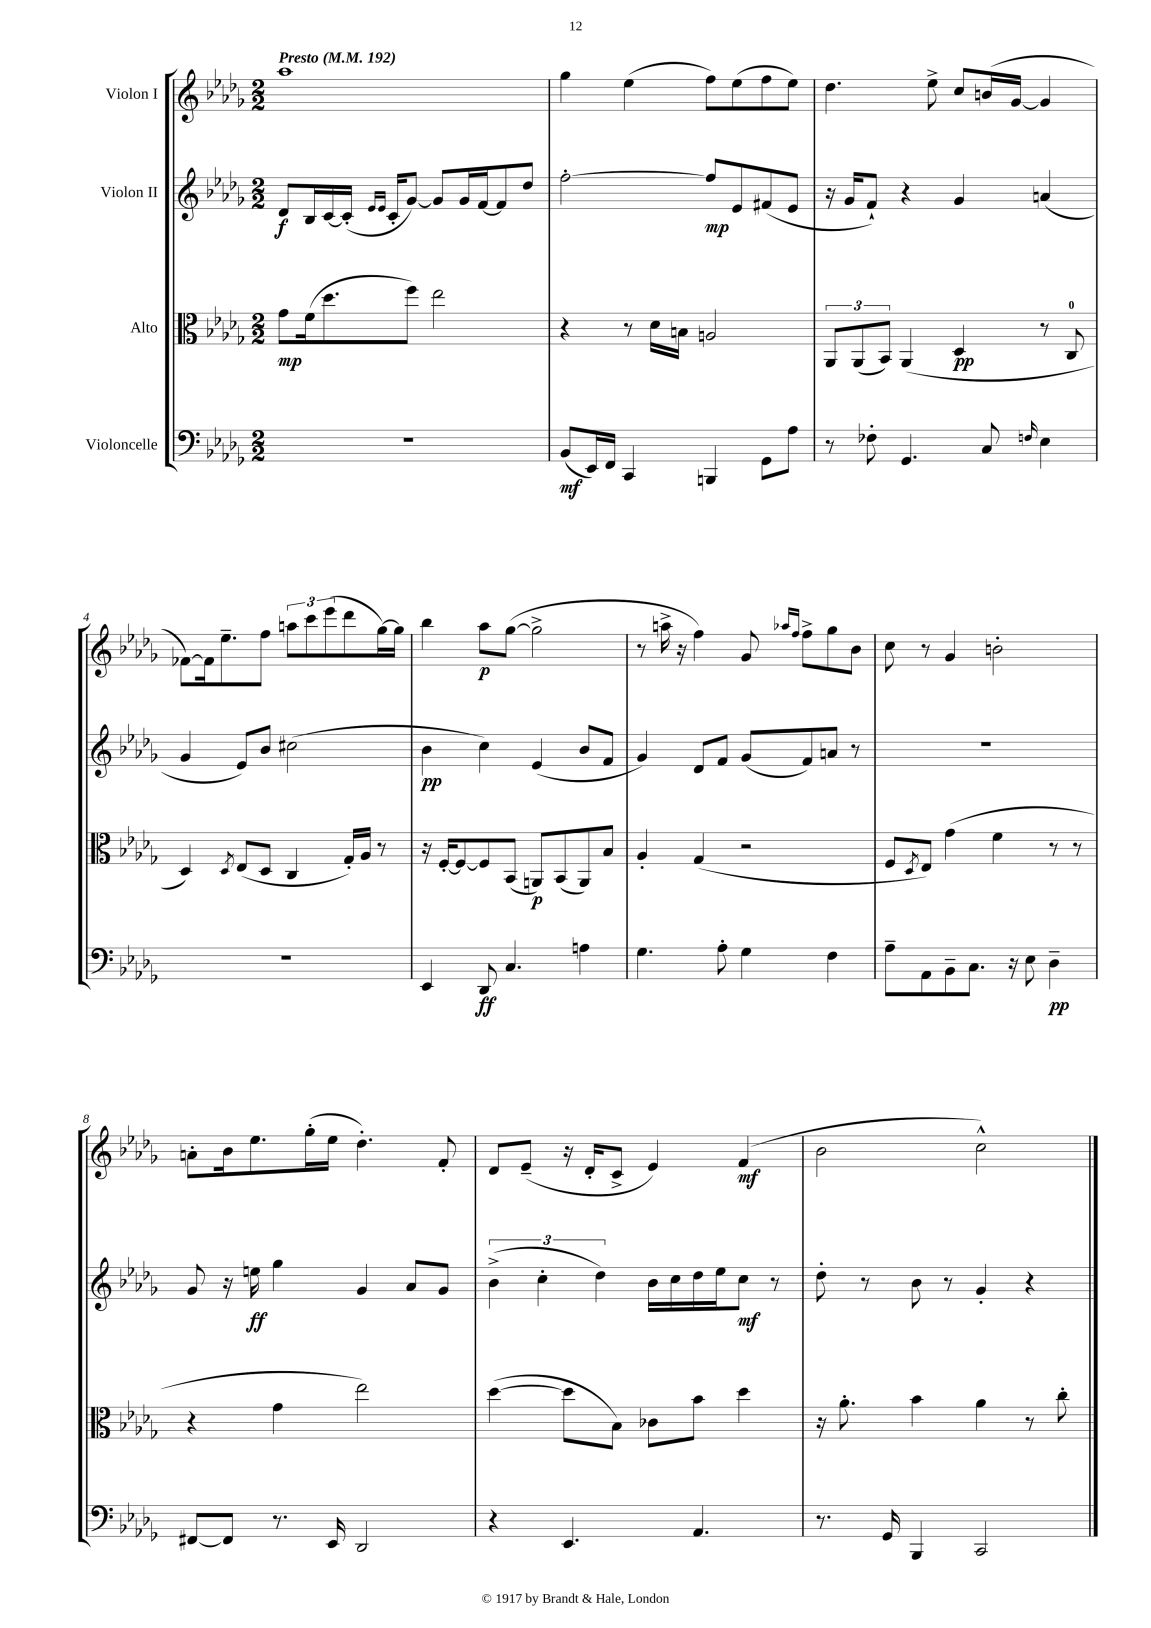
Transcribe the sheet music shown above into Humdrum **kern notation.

**kern	**dynam	**kern	**dynam	**kern	**dynam	**kern	**dynam
*part4	*part4	*part3	*part3	*part2	*part2	*part1	*part1
*staff4	*staff4	*staff3	*staff3	*staff2	*staff2	*staff1	*staff1
*I"Violoncelle	*	*I"Alto	*	*I"Violon II	*	*I"Violon I	*
*clefF4	*	*clefC3	*	*clefG2	*	*clefG2	*
*k[b-e-a-d-g-]	*	*k[b-e-a-d-g-]	*	*k[b-e-a-d-g-]	*	*k[b-e-a-d-g-]	*
*M2/2	*	*M2/2	*	*M2/2	*	*M2/2	*
*MM192	*	*MM192	*	*MM192	*	*MM192	*
=1	=1	=1	=1	=1	=1	=1	=1
!	!	!	!	!	!	!LO:TX:a:B:t=Presto	!
1r	.	8g-\L	mp	8d-/L	f	1aa-	.
.	.	(16f\k	.	16B-/L	.	.	.
.	.	8.dd-\	.	[16c/	.	.	.
.	.	.	.	(16c'/JJ]	.	.	.
.	.	.	.	16qqe-/LL	.	.	.
.	.	.	.	16qqe-/JJ	.	.	.
.	.	.	.	16c'/KL	.	.	.
.	.	8ff\J)	.	[8g-/J)	.	.	.
.	.	2ee-\	.	8g-/L]	.	.	.
.	.	.	.	16g-/L	.	.	.
.	.	.	.	[16f/J	.	.	.
.	.	.	.	8f/]	.	.	.
.	.	.	.	8dd-/J	.	.	.
=2	=2	=2	=2	=2	=2	=2	=2
(8BB-/L	mf	4r	.	[2ff'\	.	4gg-\	.
16EE-/L)	.	.	.	.	.	.	.
16FF/JJ	.	.	.	.	.	.	.
4CC/	.	8r	.	.	.	(4ee-\	.
.	.	16d-\LL	.	.	.	.	.
.	.	16Bn\JJ	.	.	.	.	.
4BBBn/	.	2An/	.	8ff/L]	mp	8ff\L)	.
.	.	.	.	8e-/	.	(8ee-\	.
8GG-\L	.	.	.	(8f#X/	.	8ff\	.
8A-\J	.	.	.	8e-/J	.	8ee-\J)	.
=3	=3	=3	=3	=3	=3	=3	=3
8r	.	12AA-/L	.	16r	.	4.dd-\	.
.	.	.	.	16g-/KL	.	.	.
.	.	(12AA-/	.	.	.	.	.
8F-X'\	.	.	.	8f`/J)	.	.	.
.	.	12BB-/J)	.	.	.	.	.
4.GG-/	.	(4AA-/	.	4r	.	.	.
.	.	.	.	.	.	8ee-^\	.
.	.	4D-/	pp	4g-/	.	8cc/L	.
8C/	.	.	.	.	.	(16bn/L	.
.	.	.	.	.	.	[16g-/JJ	.
16qqFn/	.	.	.	.	.	.	.
4E-\	.	8r	.	(4an/	.	4g-/]	.
.	.	8C/	.	.	.	.	.
!!LO:LB:g=z
=4	=4	=4	=4	=4	=4	=4	=4
1r	.	4D-/)	.	4g-/	.	[8f-X\L)	.
.	.	.	.	.	.	16f-\k]	.
.	.	.	.	.	.	8.ee-~\	.
.	.	8qD-/	.	.	.	.	.
.	.	(8E-/L	.	8e-/L)	.	.	.
.	.	8D-/J	.	8b-/J	.	8ff\J	.
.	.	4C/	.	(2cc#X\	.	12aan\L	.
.	.	.	.	.	.	12ccc\	.
.	.	.	.	.	.	(12eee-\	.
.	.	16G-'/LL)	.	.	.	8ddd-\	.
.	.	16A-/JJ	.	.	.	.	.
.	.	8r	.	.	.	[16gg-\L)	.
.	.	.	.	.	.	16gg-\JJ]	.
=5	=5	=5	=5	=5	=5	=5	=5
4EE-/	.	16r	.	4b-\	pp	4bb-\	.
.	.	[16F'/KL	.	.	.	.	.
.	.	8F/_	.	.	.	.	.
8DD-/	ff	8F/]	.	4cc\)	.	8aa-\L	p
4.C/	.	(8BB-/J	.	.	.	([8gg-\J	.
.	.	8AAn/L)	p	(4e-/	.	2gg-^\]	.
.	.	(8BB-/	.	.	.	.	.
4An\	.	8AA/)	.	8b-/L	.	.	.
.	.	8B-/J	.	8f/J	.	.	.
=6	=6	=6	=6	=6	=6	=6	=6
4.G-\	.	4A-'/	.	4g-/)	.	8r	.
.	.	.	.	.	.	16aan^\	.
.	.	.	.	.	.	16r	.
.	.	(4G-/	.	8d-/L	.	4ff\)	.
8A-'\	.	.	.	8f/J	.	.	.
4G-\	.	2r	.	(8g-/L	.	8g-/	.
.	.	.	.	.	.	16qqaa-X/LL	.
.	.	.	.	.	.	16qqff/JJ	.
.	.	.	.	8f/)	.	8ff^\L	.
4F\	.	.	.	8an/J	.	8gg-\	.
.	.	.	.	8r	.	8b-\J	.
=7	=7	=7	=7	=7	=7	=7	=7
8A-~\L	.	8F/L	.	1r	.	8cc\	.
.	.	8qD-/	.	.	.	.	.
8AA-\	.	8E-/J)	.	.	.	8r	.
8BB-~\	.	(4g-\	.	.	.	4g-/	.
8.C\J	.	.	.	.	.	.	.
.	.	4f\	.	.	.	2bn'\	.
16r	.	.	.	.	.	.	.
8E-\	.	.	.	.	.	.	.
4D-~\	pp	8r	.	.	.	.	.
.	.	8r	.	.	.	.	.
!!LO:LB:g=z
=8	=8	=8	=8	=8	=8	=8	=8
[8FF#X/L	.	4r	.	8g-/	.	8an'\L	.
8FF#/J]	.	.	.	16r	.	16b-\k	.
.	.	.	.	16een\	ff	8.ee-\	.
8.r	.	4g-\	.	4gg-\	.	.	.
.	.	.	.	.	.	(16gg-'\L	.
16EE-/	.	.	.	.	.	16ee-\JJ	.
2DD-/	.	2ee-\)	.	4g-/	.	4.dd-'\)	.
.	.	.	.	8a-/L	.	.	.
.	.	.	.	8g-/J	.	8f'/	.
=9	=9	=9	=9	=9	=9	=9	=9
4r	.	([4dd-\	.	(6b-^\	.	8d-/L	.
.	.	.	.	.	.	(8e-~/J	.
.	.	.	.	6cc'\	.	.	.
4.EE-/	.	8dd-\L]	.	.	.	16r	.
.	.	.	.	.	.	16d-'/KL	.
.	.	.	.	6dd-\)	.	.	.
.	.	8B-\J)	.	.	.	8c^/J	.
.	.	8c-X\L	.	16b-\LL	.	4e-/)	.
.	.	.	.	16cc\	.	.	.
4.AA-/	.	8b-\J	.	16dd-\	.	.	.
.	.	.	.	16ee-\J	.	.	.
.	.	4dd-\	.	8cc\J	mf	(4f/	mf
.	.	.	.	8r	.	.	.
=10	=10	=10	=10	=10	=10	=10	=10
8.r	.	16r	.	8dd-'\	.	2b-\	.
.	.	8.a-'\	.	.	.	.	.
.	.	.	.	8r	.	.	.
16GG-/	.	.	.	.	.	.	.
4BBB-/	.	4b-\	.	8b-\	.	.	.
.	.	.	.	8r	.	.	.
2CC/	.	4a-\	.	4g-'/	.	2cc^^\)	.
.	.	8r	.	4r	.	.	.
.	.	8cc'\	.	.	.	.	.
==	==	==	==	==	==	==	==
*-	*-	*-	*-	*-	*-	*-	*-
